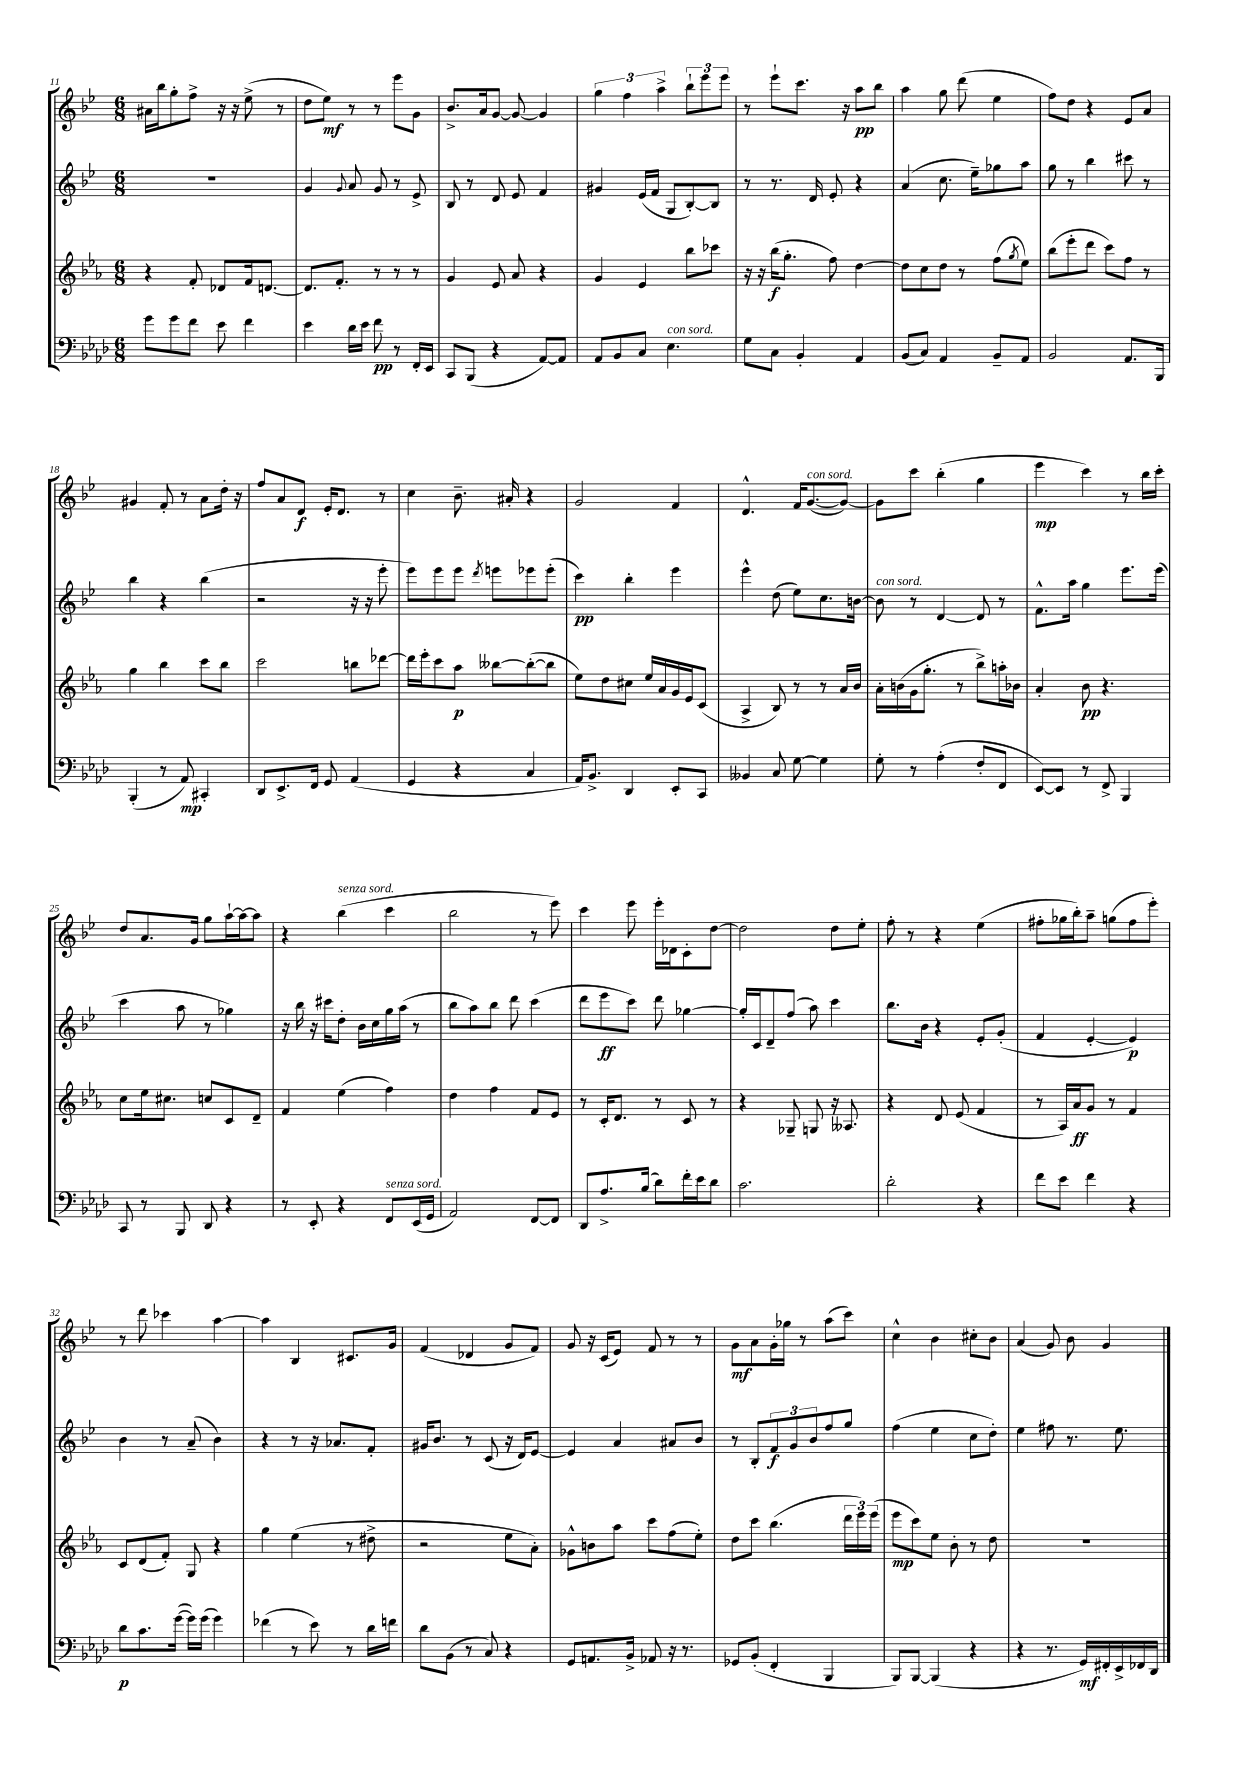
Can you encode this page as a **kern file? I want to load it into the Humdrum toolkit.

**kern	**kern	**kern	**kern
*staff4	*staff3	*staff2	*staff1
*clefF4	*clefG2	*clefG2	*clefG2
*k[b-e-a-d-]	*k[b-e-a-]	*k[b-e-]	*k[b-e-]
*M6/8	*M6/8	*M6/8	*M6/8
8g	4r	2.r	16a#
.	.	.	16bb-
8g	.	.	8gg'
8f	8f'	.	8ff^
8e-	8d-	.	16r
.	.	.	16r
4f	16f	.	(8ee-^
.	[8.d	.	.
.	.	.	8r
=	=	=	=
4e-	8.d]	4g	8dd
.	.	.	8ee-)
.	8.f'	.	.
.	.	8qqg	.
16d-	.	8a	8r
16e-	.	.	.
8f	8r	8g	8r
8r	8r	8r	8eee-
16FF'	8r	8e-^	8g
16EE-	.	.	.
=	=	=	=
8CC	4g	8B-	8.b-^
(8BBB-	.	8r	.
.	.	.	16a
4r	8e-	8d	[8g
.	8a-	8e-	8g_
[8AA-)	4r	4f	4g]
8AA-]	.	.	.
=	=	=	=
8AA-	4g	4g#	6gg
8BB-	.	.	.
.	.	.	6ff
8C	4e-	(16e-	.
.	.	16f	.
.	.	.	6aa^
4.E-	.	8G	.
.	8bb-	[8B-')	12bb-`
.	.	.	12eee-
.	8ccc-	8B-]	.
.	.	.	12eee-
=	=	=	=
8G	16r	8r	8r
.	16r	.	.
8C	(16bb-	8.r	8eee-`
.	8.gg'	.	.
4BB-'	.	.	8.ccc
.	.	16d	.
.	8ff)	8e-'	.
.	.	.	16r
4AA-	[4dd	4r	8aa
.	.	.	8bb-
=	=	=	=
(8BB-	8dd]	(4a	4aa
8C)	8cc	.	.
4AA-	8dd	8.cc	8gg
.	8r	.	(8ddd
.	.	16ee-~)	.
8BB-~	(8ff	8gg-	4ee-
.	8qgg	.	.
8AA-	8ee-)	8aa	.
=	=	=	=
2BB-	(8bb-	8gg	8ff)
.	8eee-'	8r	8dd
.	8ddd	4bb-	4r
.	8ccc)	.	.
8.AA-	8ff	8ccc#	8e-
.	8r	8r	8a
16BBB-	.	.	.
=	=	=	=
(4BBB-'	4gg	4bb-	4g#
8r	4bb-	4r	8f'
8AA-)	.	.	8r
4CC#'	8ccc	(4bb-	8a
.	8bb-	.	16dd'
.	.	.	16r
=	=	=	=
8DD-	2ccc	2r	8ff
8.EE-^	.	.	8a
.	.	.	8d
16FF	.	.	.
8GG	.	.	16e-'
.	.	.	8.d
(4AA-	8bb	16r	.
.	.	16r	.
.	[8ddd-	8eee-'	8r
=	=	=	=
4GG	16ddd-]	8eee-)	4cc
.	16eee-'	.	.
.	8ccc	8eee-	.
4r	8aa-	8eee-	8.b-~
.	.	8qddd	.
.	[8bb--	8eee	.
.	.	.	16a#'
4C	(8bb--'_	8eee-	4r
.	8bb--]	(8eee-'	.
=	=	=	=
16AA-)	8ee-)	4ccc)	2g
8.BB-^	.	.	.
.	8dd	.	.
4DD-	8cc#	4bb-'	.
.	16ee-	.	.
.	16a-	.	.
8EE-'	16g	4eee-	4f
.	16e-	.	.
8CC	(8c	.	.
=	=	=	=
4BB--	4A-^	4eee-^^	4.d^^
8C	8B-)	(8dd	.
[8G	8r	8ee-)	16f
.	.	.	([8.g
4G]	8r	8.cc	.
.	16a-	.	8g_)
.	16b-	[16b	.
=	=	=	=
8G'	16a-'	8b]	8g]
.	(16b	.	.
8r	16g	8r	8ccc
.	8.gg'	.	.
(4A-'	.	[4d	(4bb-'
.	8r	.	.
8F'	8bb-^)	8d]	4gg
8FF	16aa'	8r	.
.	16b-	.	.
=	=	=	=
[8EE-)	4a-'	8.f^^	4eee-
8EE-]	.	.	.
.	.	16aa	.
8r	8b-	4gg	4ccc)
8FF^	4.r	.	.
4BBB-	.	8.eee-	8r
.	.	.	16bb-
.	.	(16eee-	16ccc'
=	=	=	=
8CC	8cc	4ccc	8dd
8r	16ee-	.	8.a
.	8.cc#	.	.
8BBB-	.	8aa	.
.	.	.	16g
8DD-	8cc	8r	8gg
4r	8c	4gg-)	[16aa`
.	.	.	16aa_
.	8d~	.	8aa]
=	=	=	=
8r	4f	16r	4r
.	.	16bb-	.
8EE-'	.	16r	.
.	.	16ccc#	.
4r	(4ee-	8dd'	(4bb-
.	.	16b-	.
.	.	16cc	.
8FF	4ff)	16gg	4ccc
.	.	(16aa	.
(16EE-	.	8r	.
16GG	.	.	.
=	=	=	=
2AA-)	4dd	8bb-	2bb-
.	.	8aa)	.
.	4ff	8bb-	.
.	.	8ddd	.
[8FF	8f	(4ccc	8r
8FF]	8e-	.	8eee-)
=	=	=	=
8DD-	8r	8ddd	4ccc
8.A-^	16c'	8eee-	.
.	8.d	.	.
.	.	8ccc)	8eee-
(16B-	.	.	.
8d-)	8r	8ddd	16eee-'
.	.	.	16d-
16f'	8c	[4gg-	8c'
16e-	.	.	.
8d-	8r	.	[8dd
=	=	=	=
2.c	4r	16gg-']	2dd]
.	.	16c	.
.	.	8d~	.
.	8G-~	(8ff	.
.	8G	8aa)	.
.	16r	4ccc	8dd
.	8.A--	.	.
.	.	.	8ee-'
=	=	=	=
2d-'	4r	8.bb-	8ff'
.	.	.	8r
.	.	16b-	.
.	8d	4r	4r
.	(8e-	.	.
4r	4f	8e-'	(4ee-
.	.	(8g'	.
=	=	=	=
8f	8r	4f	8ff#'
8e-	16A-)	.	16gg-
.	16a-	.	16bb-')
4f	8g	[4e-'	8aa~
.	8r	.	(8gg
4r	4f	4e-])	8ff#
.	.	.	8eee-')
=	=	=	=
8d-	8c	4b-	8r
8.c	(8d	.	8ddd
.	8f')	8r	4ccc-
([16g	.	.	.
16g])	8G	(8a~	.
(16g	.	.	.
4g)	4r	4b-)	[4aa
=	=	=	=
(4f-	4gg	4r	4aa]
8r	(4ee-	8r	4B-
8e-)	.	16r	.
.	.	8.a-	.
8r	8r	.	8.c#
16d-	8dd#^	8f'	.
16f	.	.	16g
=	=	=	=
8d-	2r	16g#	(4f
.	.	8.b-	.
(8BB-	.	.	.
8r	.	8r	4d-
8C)	.	(8c	.
4r	8ee-	16r	8g
.	.	16d)	.
.	8a-')	[8e-	8f)
=	=	=	=
8GG	8g-^^	4e-]	8g
8.AA	8b	.	16r
.	.	.	(16c
.	8aa-	4a	8e-)
16BB-^	.	.	.
8AA-	8ccc	.	8f
16r	(8ff	8a#	8r
8.r	.	.	.
.	8ee-')	8b-	8r
=	=	=	=
8GG-	8dd	8r	8g
(8BB-'	8ccc	8B-'	8a
4FF'	(4.bb-	12f	16g'
.	.	.	16gg-
.	.	12g	.
.	.	.	8r
.	.	12b-	.
4BBB-	.	8ff	(8aa
.	24ddd	8gg	8ccc)
.	24eee-)	.	.
.	(24eee-	.	.
=	=	=	=
8BBB-)	8eee-	(4ff	4cc^^
[8BBB-	8ccc)	.	.
(4BBB-]	8ee-	4ee-	4b-
.	8b-'	.	.
4r	8r	8cc	8cc#'
.	8dd	8dd')	8b-
=	=	=	=
4r	2.r	4ee-	(4a
8.r	.	8ff#	8g)
.	.	8.r	8b-
16GG)	.	.	.
16FF#'	.	.	4g
16EE-^	.	8.ee-	.
16FF-	.	.	.
16DD-	.	.	.
==	==	==	==
*-	*-	*-	*-
